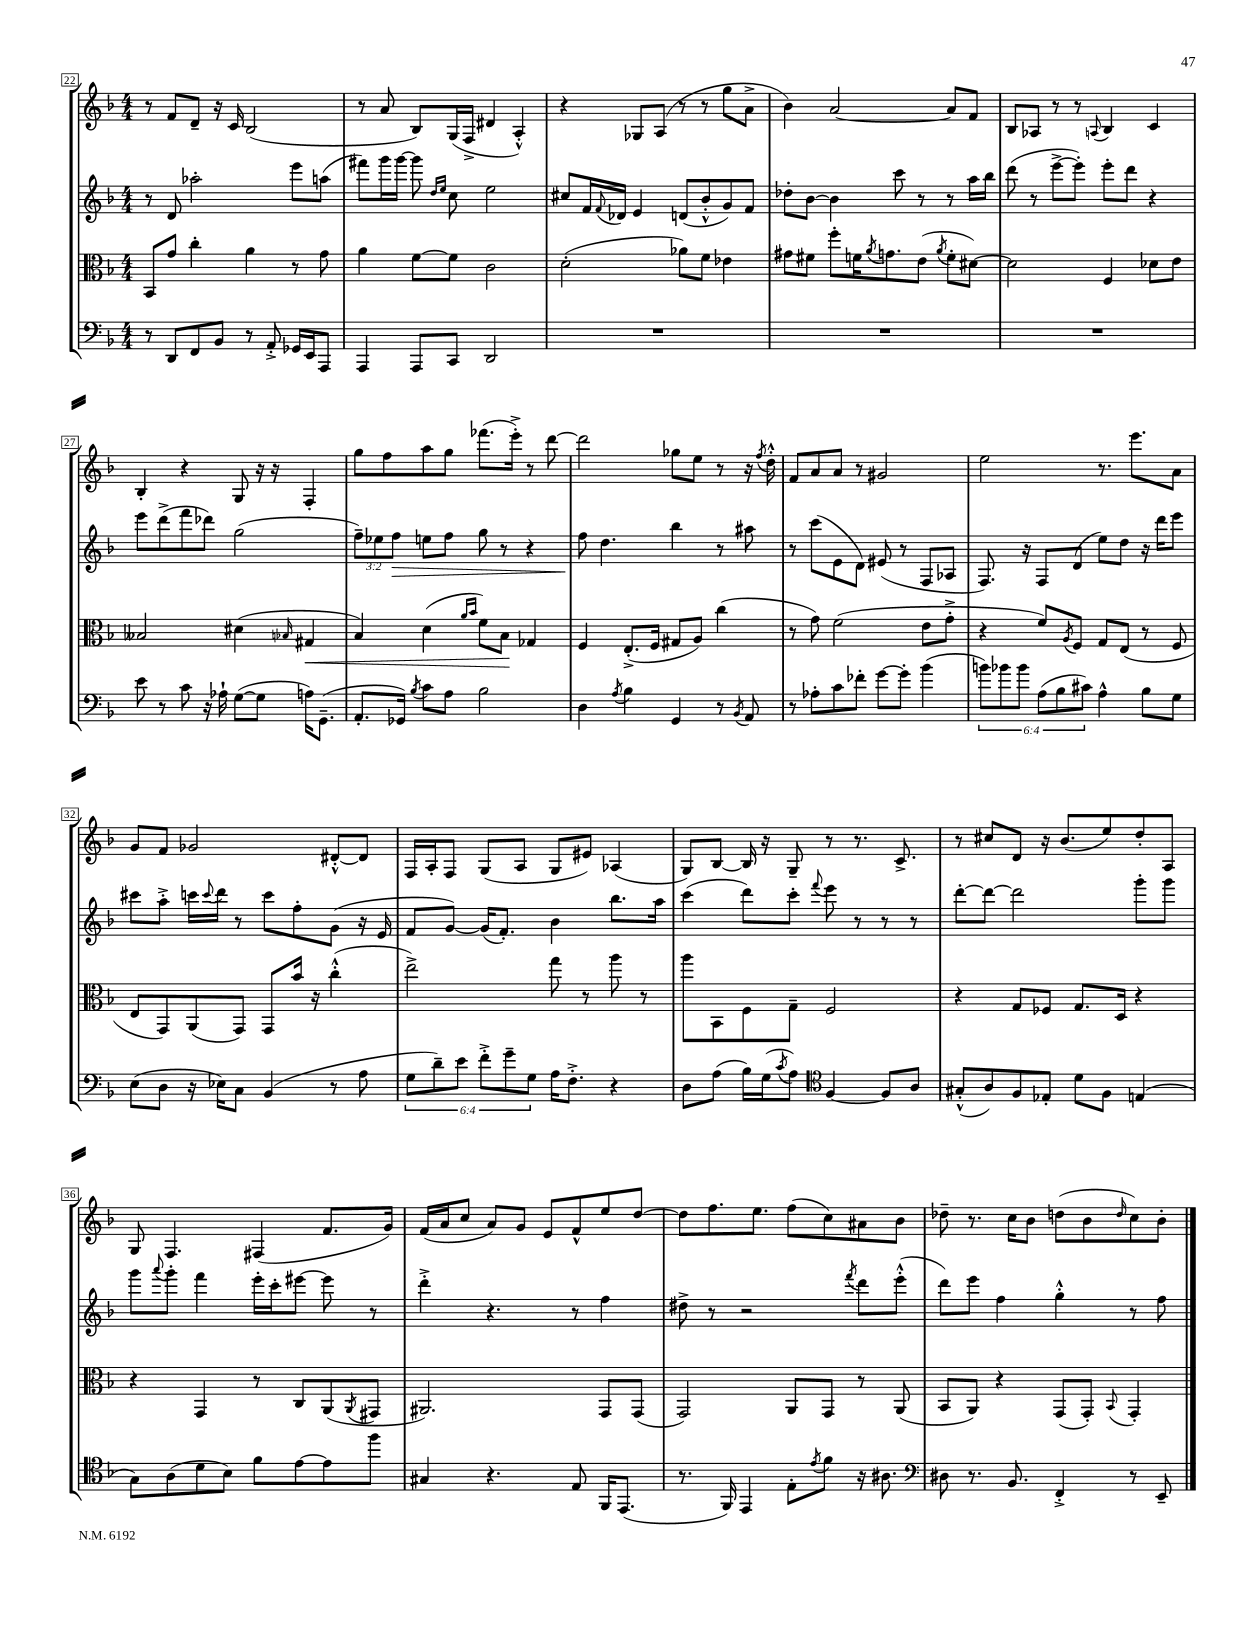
<<
\new StaffGroup <<
\new Staff = "s0" {
    \clef treble \key f \major \numericTimeSignature \time 4/4
    r8 f'8 d'8-- r16 c'16 bes2( |
    r8 a'8 bes8) g16( f16-> dis'4 a4-.-^) |
    r4 ges8 a8( r8 r8 g''8 a'8-> |
    bes'4) a'2~ a'8 f'8 |
    bes8 aes8 r8 r8 \appoggiatura { a8 } bes4 c'4 |
    bes4-. r4 g8 r16 r16 f4-. |
    g''8 f''8 a''8 g''8 fes'''8.( e'''16-.->) r8 d'''8~ |
    d'''2 ges''8 e''8 r8 r16 \acciaccatura { f''8 } d''16-.-^ |
    f'8 a'8 a'8 r8 gis'2 |
    e''2 r8. e'''8. a'8 |
    g'8 f'8 ges'2 dis'8~-.-^ dis'8 |
    f16 a16-. f8 g8( a8 g8 eis'8) aes4( |
    g8) bes8~ bes16 r16 g8-- r8 r8. c'8.-> |
    r8 cis''8 d'8 r16 bes'8.( e''8) d''8-. a8 |
    g8 f4. fis4( f'8. g'16) |
    f'16( a'16 c''8 a'8) g'8 e'8 f'8-^ e''8 d''8~ |
    d''8 f''8. e''8. f''8( c''8) ais'8 bes'8 |
    des''8-- r8. c''16 bes'8 d''8( bes'8 \grace { d''16 } c''8) bes'8-. \bar "|." |
}
\new Staff = "s1" {
    \clef treble \key f \major \numericTimeSignature \time 4/4 \override Staff.TupletNumber.text = #tuplet-number::calc-fraction-text
    r8 d'8 aes''2-. e'''8 a''8( |
    fis'''8) g'''16 g'''16~ g'''8 \grace { d''16 e''16 } c''8 e''2 |
    cis''8 f'16 \appoggiatura { f'8 } des'16 e'4 d'8( bes'8-.-^ g'8) f'8 |
    des''8-. bes'8~ bes'4 c'''8 r8 r8 a''16 bes''16 |
    d'''8( r8 e'''8~-> e'''8-.) e'''8-. d'''8 r4 |
    e'''8 d'''8->( f'''8 des'''8) g''2( |
    \tuplet 3/2 { f''8--) ees''8 f''8\> } e''8 f''8 g''8 r8 r4 |
    f''8\! d''4. bes''4 r8 ais''8 |
    r8 c'''8( e'8 d'8) eis'8( r8 f8 aes8 |
    f8.) r16 f8 d'8( e''8) d''8 r16 d'''16 e'''8 |
    cis'''8 a''8-.-> c'''16 \appoggiatura { c'''8 } d'''16 r8 c'''8 f''8-. g'8( r16 e'16 |
    f'8 g'8~) g'16( f'8.-.) bes'4 bes''8. a''16 |
    c'''4( d'''8) c'''8-. \appoggiatura { f'''8 } e'''8 r8 r8 r8 |
    d'''8~-. d'''8~ d'''2 g'''8-. g'''8 |
    g'''8 \appoggiatura { a'''8 } g'''8-. f'''4 e'''16-. c'''16-. eis'''8~ eis'''8 r8 |
    d'''4-.-> r4. r8 f''4 |
    dis''8-> r8 r2 \acciaccatura { f'''8 } d'''8 e'''8-.-^( |
    d'''8) e'''8 f''4 g''4-.-^ r8 f''8 \bar "|." |
}
\new Staff = "s2" {
    \clef alto \key f \major \numericTimeSignature \time 4/4
    bes,8 g'8 c''4-. a'4 r8 g'8 |
    a'4 f'8~ f'8 c'2 |
    d'2-.( aes'8) f'8 ees'4 |
    gis'8 fis'8 f''8-. f'16 \acciaccatura { a'8 } g'8. e'8( \acciaccatura { a'8 } f'8-. dis'8~) |
    dis'2 f4 des'8 e'8 |
    beses2 dis'4( \grace { bes16 } gis4\< |
    bes4) d'4( \grace { a'16 bes'16 } f'8) bes8\! ges4 |
    f4 e8.-.->( f16 gis8 a8) c''4( |
    r8 g'8) f'2( e'8 g'8-.-> |
    r4 f'8) \acciaccatura { a8 } f8 g8 e8( r8 f8 |
    e8 g,8) a,8( g,8) g,8 bes'16 r16 c''4-.-^( |
    e''2->) g''8 r8 a''8 r8 |
    a''8 bes,8 f8 g8-- f2 |
    r4 g8 fes8 g8. d16 r4 |
    r4 g,4 r8 c8 a,8( \acciaccatura { a,8 } gis,8 |
    ais,2.) g,8 g,8( |
    g,2) a,8 g,8 r8 a,8( |
    bes,8 a,8) r4 g,8( g,8-.) \appoggiatura { bes,8 } g,4-. \bar "|." |
}
\new Staff = "s3" {
    \clef bass \key f \major \numericTimeSignature \time 4/4 \override Staff.TupletNumber.text = #tuplet-number::calc-fraction-text
    r8 d,8 f,8 bes,8 r8 a,8-.-> ges,16 e,16 a,,8 |
    a,,4 a,,8 c,8 d,2 |
    R1 |
    R1 |
    R1 |
    e'8 r8 c'8 r16 aes16-! g8~( g8 a16) g,8.--( |
    a,8.-. ges,16) \acciaccatura { bes8 } c'8 a8 bes2 |
    d4 \acciaccatura { a8 } bes4 g,4 r8 \acciaccatura { bes,8 } a,8 |
    r8 aes8-. c'8 fes'8-. g'8~ g'8-. bes'4( |
    \tuplet 6/4 { b'8) bes'8 bes'8 a8( bes8 cis'8) } a4-^ bes8 g8 |
    e8( d8 r16 ees16) c8 bes,4( r8 a8 |
    \tuplet 6/4 { g8 d'8--) e'8 f'8-.-> g'8-- g8 } a16 f8.-.-> r4 |
    d8 a8( bes16) g16( \acciaccatura { c'8 } a8) \clef tenor f4~ f8 a8 |
    gis8-.-^( a8) f8 ees8-. d'8 f8 e4( |
    g8) a8( d'8 bes8) f'8 e'8~ e'8 f''8 |
    gis4 r4. e8 f,16 e,8.( |
    r8. f,16) e,4 e8-. \acciaccatura { e'8 } f'8 r16 ais8. |
    \clef bass dis8 r8. bes,8. f,4-.-> r8 e,8-- \bar "|." |
}
>>
>>
\layout { \context { \Score currentBarNumber = #22 \override BarNumber.stencil = #(make-stencil-boxer 0.1 0.3 ly:text-interface::print) } }
